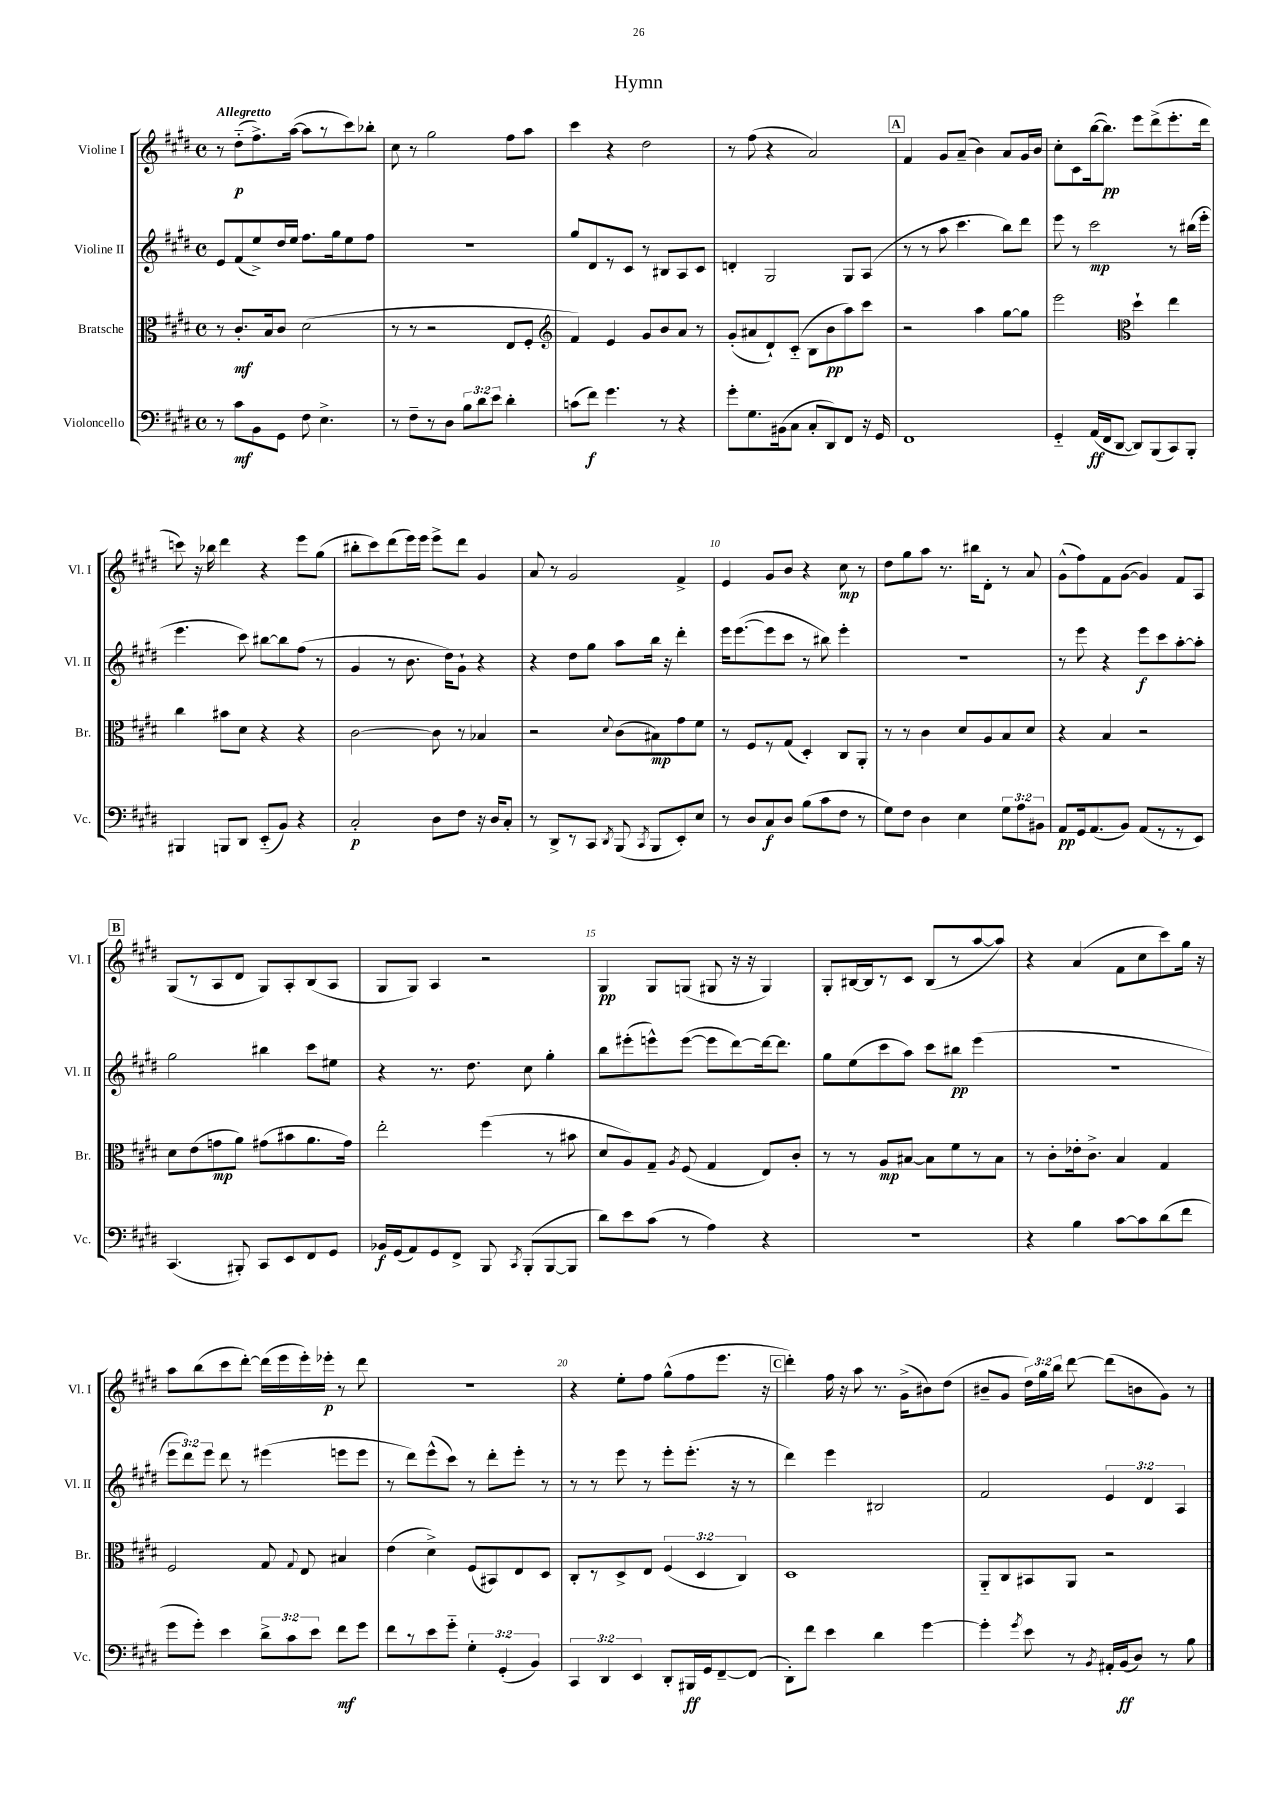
\header { title = "Hymn" }
<<
\new StaffGroup <<
\new Staff = "s0" \with { instrumentName = "Violine I" shortInstrumentName = "Vl. I" } {
    \clef treble \key e \major \defaultTimeSignature \time 4/4 \override Staff.TupletNumber.text = #tuplet-number::calc-fraction-text \tempo "Allegretto"
    \autoBeamOff r8 dis''8[-_\p( fis''8.->) a''16]~( a''8[ r8 cis'''8) bes''8]-. |
    cis''8 r8 gis''2 fis''8[ a''8] |
    cis'''4 r4 dis''2 |
    r8 fis''8( r4 a'2) |
    \mark \markup { \box "A" } fis'4 gis'8[ a'8]--( b'4) a'8[ gis'16 b'16] |
    cis''8[-. cis'8 b''16~( b''8.]\pp) e'''8[ dis'''8->( e'''8.-. dis'''16] |
    c'''8) r16 bes''16 dis'''4 r4 e'''8[ gis''8]( |
    bis''8[-. cis'''8) dis'''8( e'''16) e'''16] e'''8[-> dis'''8] gis'4 |
    a'8 r8 gis'2 fis'4-> |
    e'4 gis'8[ b'8] r4 cis''8\mp r8 |
    dis''8[ gis''8 a''8] r8. bis''16[ dis'8]-. r8 a'8 |
    gis'8[-^( fis''8) fis'8 gis'8]~( gis'4) fis'8[ a8] |
    \mark \markup { \box "B" } gis8[( r8 a8 dis'8] gis8[) a8-. b8( a8] |
    gis8[ gis8]) a4 r2 |
    gis4\pp gis8[ g8]( gis8 r16 r16 gis4) |
    gis8[-. bis16~ bis16 r8 cis'8] bis8[( r8 a''8~ a''8]) |
    r4 a'4( fis'8[ cis''8 cis'''8) gis''16] r16 |
    a''8[ b''8( cis'''8 dis'''8]~-.) dis'''16[( e'''16 e'''16-.) ees'''16]-.\p r8 dis'''8 |
    R1 |
    r4 e''8[-. fis''8] gis''8[-^( fis''8 e'''8.] r16 |
    \mark \markup { \box "C" } dis'''4-.) fis''16 r16 a''8 r8. gis'16[->( bis'8) dis''8]( |
    bis'8[-- gis'8] \tuplet 3/2 { dis''16[) gis''16 b''16] } dis'''8~ dis'''8[( b'8 gis'8]) r8 \bar "|." |
}
\new Staff = "s1" \with { instrumentName = "Violine II" shortInstrumentName = "Vl. II" } {
    \clef treble \key e \major \defaultTimeSignature \time 4/4 \override Staff.TupletNumber.text = #tuplet-number::calc-fraction-text
    \autoBeamOff e'8[ fis'8( e''8->) dis''16 e''16] fis''8.[ gis''16 e''8 fis''8] |
    R1 |
    gis''8[ dis'8 r8 cis'8] r8 bis8[ a8 cis'8] |
    d'4-. gis2 gis8[ a8]( |
    \mark \markup { \box "A" } r8 r8 a''8 cis'''4. b''8[) dis'''8] |
    e'''8 r8 cis'''2\mp r8 bis''16[( e'''16]-. |
    e'''4. cis'''8) bis''8[~ bis''8 fis''8]( r8 |
    gis'4 r8 b'8. dis''16[) gis'8]-! r4 |
    r4 dis''8[ gis''8] a''8[ b''16] r16 dis'''4-. |
    e'''16[ e'''8.~( e'''8 cis'''8] r8 bis''8) e'''4-. |
    R1 |
    r8 e'''8 r4 e'''8[\f cis'''8 a''8~-. a''8]-. |
    \mark \markup { \box "B" } gis''2 bis''4 cis'''8[ eis''8] |
    r4 r8. dis''8. cis''8 gis''4-. |
    b''8[ eis'''8-.( e'''8-^) e'''8]~( e'''8[ dis'''8~) dis'''16~ dis'''8.] |
    gis''8[ e''8( cis'''8 a''8]) cis'''8[ bis''8]\pp e'''4( |
    R1 |
    \tuplet 3/2 { e'''8[ dis'''8) e'''8] } dis'''8 r8 eis'''4( e'''8[ e'''8] |
    r8 dis'''8[) e'''8-^( cis'''8]) r8 dis'''8[-. e'''8]-. r8 |
    r8 r8 e'''8 r8 e'''8[-. e'''8.]-.( r16 r8 |
    \mark \markup { \box "C" } dis'''4) e'''4 bis2 |
    fis'2 \tuplet 3/2 { e'4 dis'4 a4 } \bar "|." |
}
\new Staff = "s2" \with { instrumentName = "Bratsche" shortInstrumentName = "Br." } {
    \clef alto \key e \major \defaultTimeSignature \time 4/4 \override Staff.TupletNumber.text = #tuplet-number::calc-fraction-text
    \autoBeamOff r8 cis'8.[-.\mf b16 cis'8] dis'2( |
    r8 r8 r2 e8[ fis8]-. |
    \clef treble fis'4) e'4 gis'8[ b'8 a'8] r8 |
    gis'8[-.( ais'8 dis'8-!) cis'8]-_( b8[ b'8\pp a''8) cis'''8] |
    \mark \markup { \box "A" } r2 a''4 gis''8[~ gis''8] |
    e'''2 \clef alto dis''4-! e''4 |
    cis''4 bis'8[ dis'8] r4 r4 |
    cis'2~ cis'8 r8 bes4 |
    r2 \appoggiatura { dis'8 } cis'8[( bis8\mp) gis'8 fis'8] |
    r8 fis8[ r8 gis8]( dis4-.) cis8[ a,8]-. |
    r8 r8 cis'4 dis'8[ a8 b8 dis'8] |
    r4 b4 r2 |
    \mark \markup { \box "B" } dis'8[ e'8( g'8\mp a'8]) gis'8[( bis'8 a'8. gis'16]) |
    e''2-. fis''4( r8 bis'8 |
    dis'8[ a8) gis8]-- \acciaccatura { a8 } fis8( gis4 e8[) cis'8]-. |
    r8 r8 a8[\mp bis8]~ bis8[ fis'8 r8 bis8] |
    r8 cis'8[-. ees'16-. cis'8.]-> b4 gis4 |
    fis2 gis8 \appoggiatura { gis8 } e8 bis4 |
    e'4( dis'4->) fis8[( bis,8) e8 dis8] |
    cis8[-. r8 dis8-> e8] \tuplet 3/2 { fis4( dis4 cis4) } |
    \mark \markup { \box "C" } dis1 |
    a,8[-_ cis8 bis,8 a,8] r2 \bar "|." |
}
\new Staff = "s3" \with { instrumentName = "Violoncello" shortInstrumentName = "Vc." } {
    \clef bass \key e \major \defaultTimeSignature \time 4/4 \override Staff.TupletNumber.text = #tuplet-number::calc-fraction-text
    \autoBeamOff r8 cis'8[\mf b,8 gis,8] fis8 e4.-> |
    r8 fis8[-- r8 dis8] \tuplet 3/2 { b8[ dis'8 e'8] } dis'4-. |
    c'8[( fis'8]\f) gis'4. r8 r4 |
    gis'8[-. gis8. bis,16( cis8] cis8[-. dis,8) fis,8] r16 gis,16 |
    \mark \markup { \box "A" } fis,1 |
    gis,4-_ a,16[\ff( fis,16 dis,8]~ dis,8[) b,,8( cis,8) b,,8]-. |
    bis,,4 b,,8[ dis,8] e,8[-_( b,8]) r4 |
    cis2-.\p dis8[ fis8] r16 dis16[ cis8]-. |
    r8 dis,8[-> r8 cis,8] \acciaccatura { dis,8 } b,,8( \acciaccatura { cis,8 } b,,8[ e,8-.) e8] |
    r8 dis8[ cis8\f dis8] b8[( cis'8 fis8] r8 |
    gis8[) fis8] dis4 e4 \tuplet 3/2 { gis8[ a8 bis,8] } |
    a,8[\pp gis,16 a,8.( b,8]) a,8[( r8 r8 e,8]) |
    \mark \markup { \box "B" } cis,4.( bis,,8-.) cis,8[ e,8 fis,8 gis,8] |
    bes,16[\f gis,16( a,8) gis,8 fis,8]-> b,,8 \acciaccatura { cis,8 } b,,8[-.( b,,8~ b,,8] |
    dis'8[) e'8 cis'8]( r8 a4) r4 |
    R1 |
    r4 b4 cis'8[~ cis'8 dis'8( fis'8] |
    gis'8[ gis'8]-.) e'4 \tuplet 3/2 { dis'8[-> cis'8 e'8] } fis'8[\mf gis'8] |
    fis'8[ r8 e'8 gis'8]-_ \tuplet 3/2 { gis4-. gis,4-.( b,4) } |
    \tuplet 3/2 { cis,4 dis,4 e,4 } dis,8[-. bis,,16\ff gis,16 fis,8~-- fis,8]( |
    \mark \markup { \box "C" } dis,8[-.) fis'8] e'4 dis'4 gis'4~ |
    gis'4-. \acciaccatura { gis'8 } e'8 r8 \acciaccatura { b,8 } ais,16[-. b,16\ff( dis8]) r8 b8 \bar "|." |
}
>>
>>
\layout { \context { \Score \override BarNumber.break-visibility = ##(#f #t #t) barNumberVisibility = #(every-nth-bar-number-visible 5) } }
